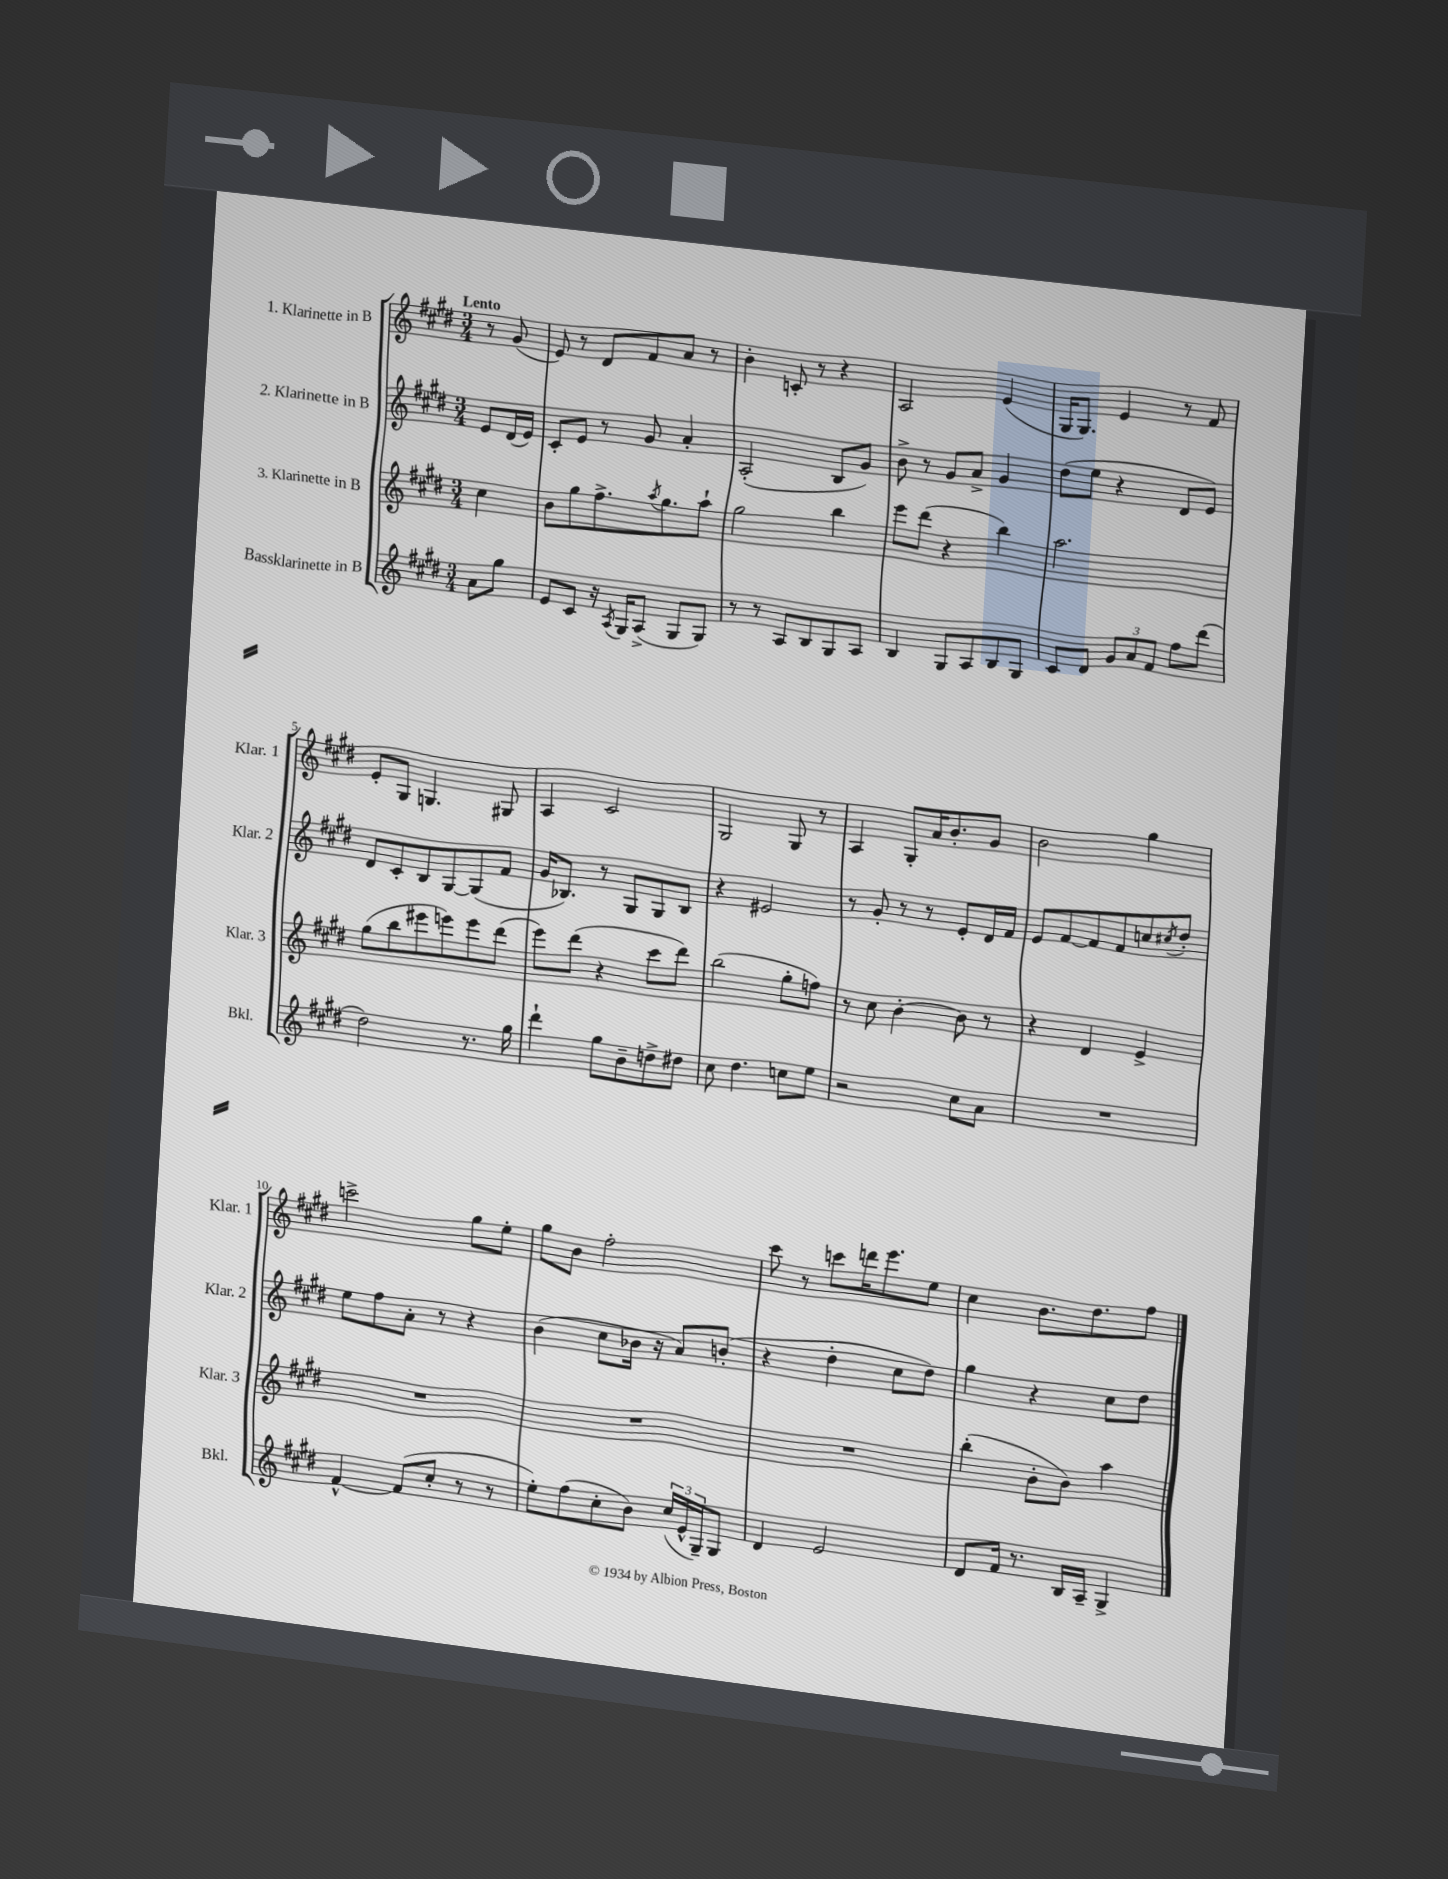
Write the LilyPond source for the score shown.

<<
\new StaffGroup <<
\new Staff = "s0" \with { instrumentName = "1. Klarinette in B" shortInstrumentName = "Klar. 1" } {
    \clef treble \key e \major \numericTimeSignature \time 3/4 \partial 4 \tempo "Lento"
    r8 gis'8( |
    e'8) r8 dis'8 fis'8 a'8 r8 |
    b'4-. c'8-. r8 r4 |
    a2 e'4( |
    gis16 gis8.) e'4 r8 fis'8 |
    e'8-. gis8 g4. gis8 |
    a4 cis'2 |
    gis2 gis8 r8 |
    a4 gis8-. a'16 b'8.-. gis'8 |
    b'2 gis''4 |
    c'''2-> gis''8 e''8-. |
    gis''8 b'8 fis''2-. |
    cis'''8 r8 c'''8 d'''16 e'''8. e''8 |
    cis''4 b'8. dis''8. fis''8 \bar "|." |
}
\new Staff = "s1" \with { instrumentName = "2. Klarinette in B" shortInstrumentName = "Klar. 2" } {
    \clef treble \key e \major \numericTimeSignature \time 3/4 \partial 4
    e'8 dis'16( e'16) |
    cis'8-. e'8 r8 gis'8 a'4-. |
    a2-.( b8 gis'8) |
    b'8-> r8 gis'8 a'8-> gis'4 |
    dis''8( e''8 r4 dis'8 e'8) |
    dis'8 cis'8-. b8 gis8~ gis8( fis'8 |
    gis'16 bes8.) r8 gis8 gis8 bes8 |
    r4 eis'2 |
    r8 gis'8-. r8 r8 e'8-. dis'16 fis'16 |
    e'8 fis'8~ fis'8 fis'8 c''8 \acciaccatura { cis''8 } dis''8-. |
    e''8 fis''8 a'8-. r8 r4 |
    b'4( cis''8 bes'16 r16 a'8) b'8-.( |
    r4 dis''4-. cis''8 dis''8) |
    gis''4 r4 cis''8 dis''8 \bar "|." |
}
\new Staff = "s2" \with { instrumentName = "3. Klarinette in B" shortInstrumentName = "Klar. 3" } {
    \clef treble \key e \major \numericTimeSignature \time 3/4 \partial 4
    cis''4 |
    b'8 gis''8 fis''8.-> \acciaccatura { a''8 } gis''8. a''8-! |
    gis''2 b''4 |
    e'''8 dis'''8( r4 b''4) |
    a''2. |
    gis''8( b''8 eis'''8 e'''8) e'''8 dis'''8( |
    e'''8) dis'''8( r4 cis'''8 dis'''8) |
    b''2( gis''8-. f''8) |
    r8 cis''8 b'4~-. b'8 r8 |
    r4 dis'4 e'4-> |
    R2. |
    R2. |
    R2. |
    b''4-.( b'8-. b'8) a''4 \bar "|." |
}
\new Staff = "s3" \with { instrumentName = "Bassklarinette in B" shortInstrumentName = "Bkl." } {
    \clef treble \key e \major \numericTimeSignature \time 3/4 \partial 4
    a'8 gis''8 |
    e'8 cis'8 r16 \acciaccatura { a8 } gis16 a8->( gis8 gis8) |
    r8 r8 a8 b8 gis8 a8 |
    b4 gis8 a8 b8 gis8 |
    cis'8 dis'8 \tuplet 3/2 { gis'8 a'8 fis'8 } fis''8 dis'''8( |
    dis''2) r8. gis''16 |
    dis'''4-! gis''8 b'8-- d''8-> dis''8 |
    cis''8 dis''4. c''8 e''8 |
    r2 cis''8 a'8 |
    R2. |
    fis'4~-^ fis'8( cis''8-. r8 r8 |
    e''8-.) fis''8( cis''8-. b'8) \tuplet 3/2 { cis''16( e'16-^ gis16--) } gis8 |
    dis'4 e'2 |
    dis'8 fis'16 r8. b16 a16-- gis4-> \bar "|." |
}
>>
>>
